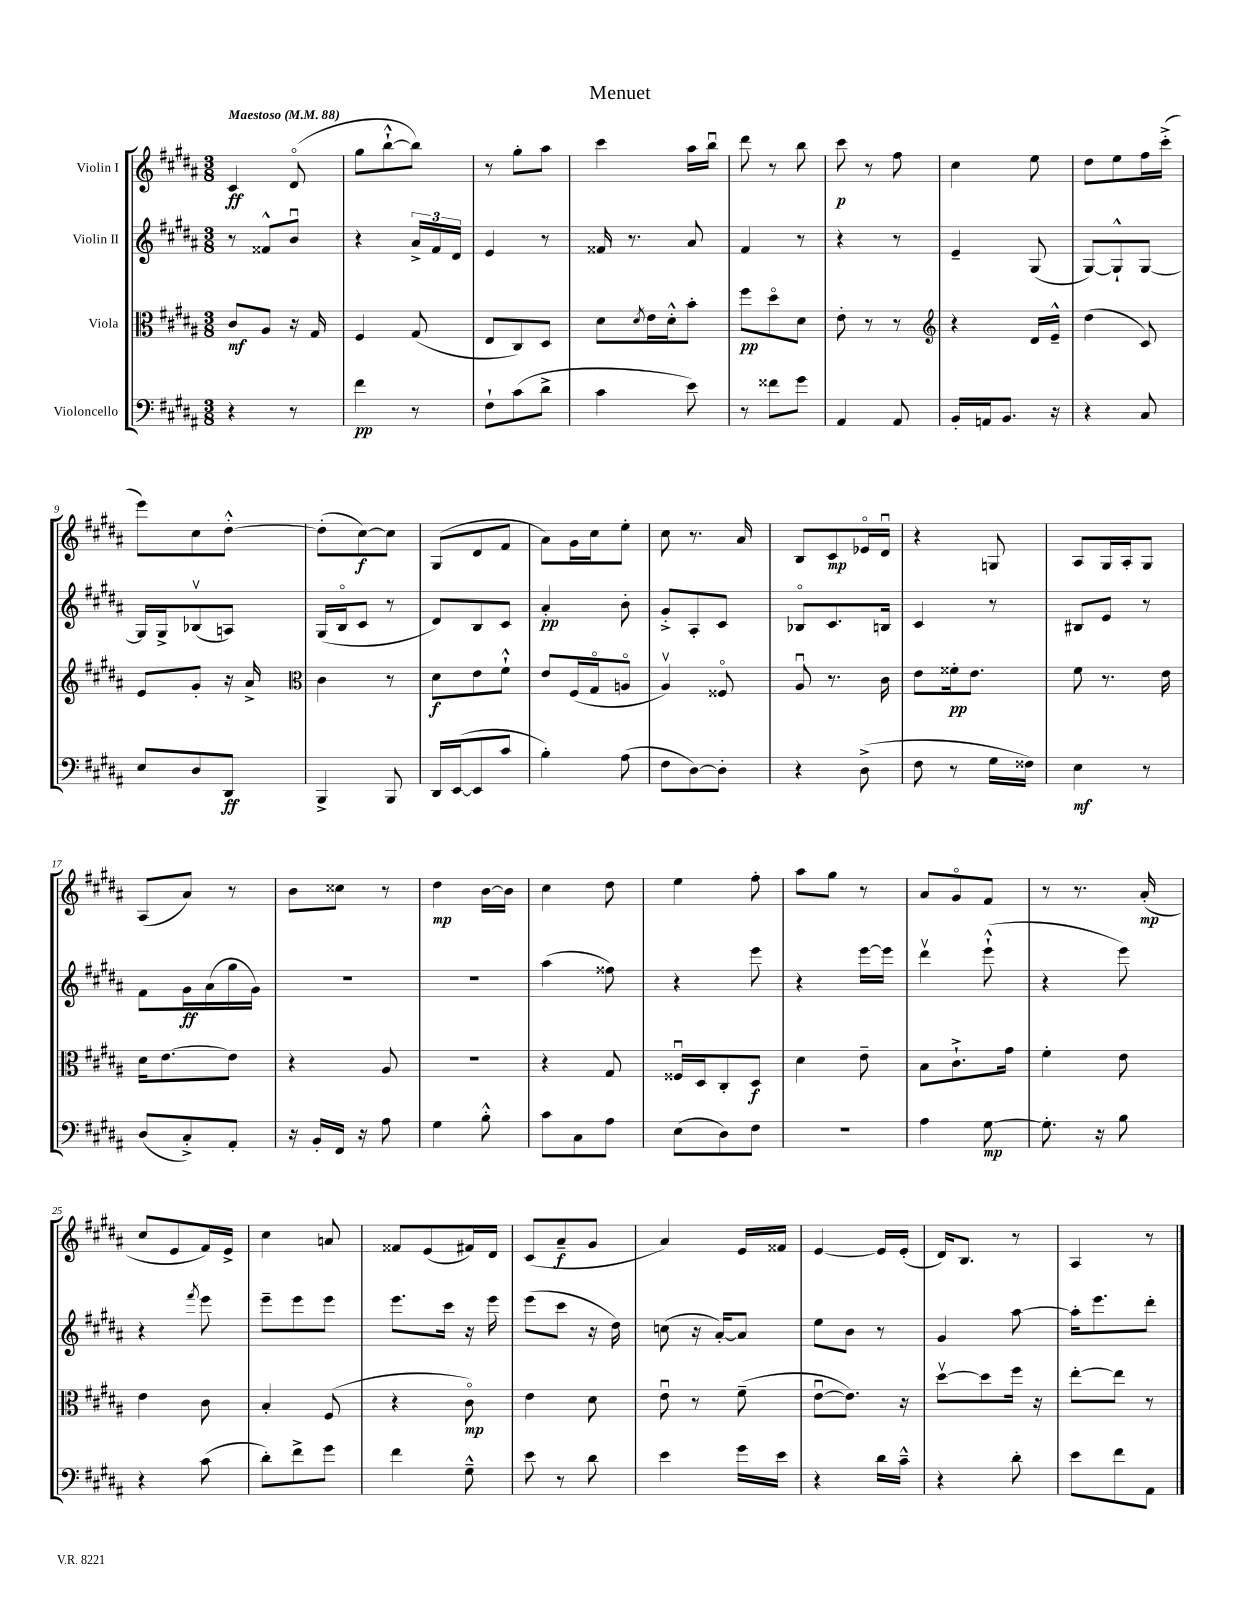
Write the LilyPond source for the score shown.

\header { title = "Menuet" }
<<
\new StaffGroup <<
\new Staff = "s0" \with { instrumentName = "Violin I" } {
    \clef treble \key b \major \numericTimeSignature \time 3/8 \tempo "Maestoso" 4 = 88
    cis'4\ff dis'8\flageolet( |
    gis''8 b''8~-!-^ b''8) |
    r8 gis''8-. ais''8 |
    cis'''4 ais''16 b''16\downbow |
    dis'''8 r8 b''8 |
    cis'''8\p r8 fis''8 |
    cis''4 e''8 |
    dis''8 e''8 fis''16 cis'''16-.->( |
    e'''8) cis''8 dis''8~-.-^ |
    dis''8-.( cis''8~\f) cis''8 |
    gis8( dis'8 fis'8 |
    ais'8) gis'16 cis''16 e''8-. |
    cis''8 r8. ais'16 |
    b8 cis'8\mp ees'16\flageolet dis'16\downbow |
    r4 g8 |
    ais8 gis16 ais16-. gis8 |
    ais8( ais'8) r8 |
    b'8 cisis''8 r8 |
    dis''4\mp b'16~ b'16 |
    cis''4 dis''8 |
    e''4 fis''8-. |
    ais''8 gis''8 r8 |
    ais'8 gis'8\flageolet fis'8 |
    r8 r8. ais'16-.\mp( |
    cis''8 e'8 fis'16) e'16-> |
    cis''4 a'8 |
    fisis'8 e'8( fis'16) dis'16 |
    cis'8( ais'8--\f gis'8 |
    ais'4) e'16 fisis'16 |
    e'4~ e'16 e'16-.( |
    dis'16) b8. r8 |
    ais4 r8 \bar "|." |
}
\new Staff = "s1" \with { instrumentName = "Violin II" } {
    \clef treble \key b \major \numericTimeSignature \time 3/8
    r8 fisis'8-^ b'8\downbow |
    r4 \tuplet 3/2 { ais'16-> fis'16 dis'16 } |
    e'4 r8 |
    fisis'16 r8. ais'8 |
    fis'4 r8 |
    r4 r8 |
    e'4-- gis8( |
    gis8~) gis8-!-^ gis8~ |
    gis16 gis16-> bes8\upbow( a8) |
    gis16( b16\flageolet cis'8 r8 |
    dis'8) b8 cis'8 |
    ais'4-.\pp b'8-. |
    gis'8-.-> ais8-. cis'8 |
    bes8\flageolet cis'8. b16 |
    cis'4 r8 |
    bis8 e'8 r8 |
    fis'8 gis'16\ff ais'16( gis''16 gis'16) |
    R4. |
    R4. |
    ais''4( fisis''8) |
    r4 e'''8 |
    r4 e'''16~ e'''16 |
    dis'''4\upbow e'''8-!-^( |
    r4 e'''8) |
    r4 \acciaccatura { fis'''8 } e'''8 |
    e'''8-- e'''8 e'''8 |
    e'''8. cis'''16 r16 e'''16 |
    e'''8( cis'''8 r16 dis''16) |
    c''8( r16 ais'16~-.) ais'8 |
    e''8 b'8 r8 |
    gis'4 ais''8~ |
    ais''16-. e'''8. dis'''8-. \bar "|." |
}
\new Staff = "s2" \with { instrumentName = "Viola" } {
    \clef alto \key b \major \numericTimeSignature \time 3/8
    cis'8\mf ais8 r16 gis16 |
    fis4 gis8( |
    e8 cis8) dis8 |
    dis'8 \acciaccatura { dis'8 } e'16 dis'16-.-^ b'8-. |
    fis''8\pp dis''8\flageolet dis'8 |
    e'8-. r8 r8 |
    \clef treble r4 dis'16 e'16---^ |
    dis''4( cis'8) |
    e'8 gis'8-. r16 ais'16-> |
    \clef alto cis'4 r8 |
    dis'8\f e'8 fis'8-!-^ |
    e'8 fis16( gis16\flageolet a8\flageolet |
    ais4\upbow) fisis8\flageolet |
    ais8\downbow r8. cis'16 |
    e'8 fisis'16-.\pp e'8. |
    fis'8 r8. e'16 |
    dis'16 e'8.~ e'8 |
    r4 ais8 |
    R4. |
    r4 gis8 |
    fisis16\downbow dis16 cis8-. dis8\f |
    dis'4 e'8-- |
    b8 cis'8.-!-> gis'16 |
    fis'4-. e'8 |
    e'4 cis'8 |
    b4-. fis8( |
    r4 cis'8\flageolet\mp) |
    e'4 dis'8 |
    e'8\downbow r8 fis'8--( |
    e'8~\downbow e'8.) r16 |
    dis''8~\upbow dis''8 fis''16 r16 |
    e''8~-. e''8 r8 \bar "|." |
}
\new Staff = "s3" \with { instrumentName = "Violoncello" } {
    \clef bass \key b \major \numericTimeSignature \time 3/8
    r4 r8 |
    fis'4\pp r8 |
    fis8-! cis'8( dis'8-> |
    cis'4 e'8) |
    r8 fisis'8 gis'8 |
    ais,4 ais,8 |
    b,16-. a,16 b,8. r16 |
    r4 cis8 |
    e8 dis8 dis,8\ff |
    b,,4-> b,,8 |
    dis,16 e,16~( e,8 cis'8 |
    b4-.) ais8( |
    fis8 dis8~) dis8-. |
    r4 dis8->( |
    fis8 r8 gis16 fisis16) |
    e4\mf r8 |
    dis8( cis8-.->) ais,8-. |
    r16 b,16-. fis,16 r16 ais8 |
    gis4 b8-.-^ |
    cis'8 cis8 ais8 |
    e8( dis8) fis8 |
    R4. |
    ais4 gis8~\mp |
    gis8.-. r16 b8 |
    r4 cis'8( |
    dis'8-.) fis'8-> gis'8 |
    fis'4 gis8---^ |
    e'8 r8 dis'8 |
    e'4 gis'16 e'16 |
    r4 dis'16 cis'16---^ |
    r4 dis'8-. |
    e'8 fis'8 ais,8 \bar "|." |
}
>>
>>
